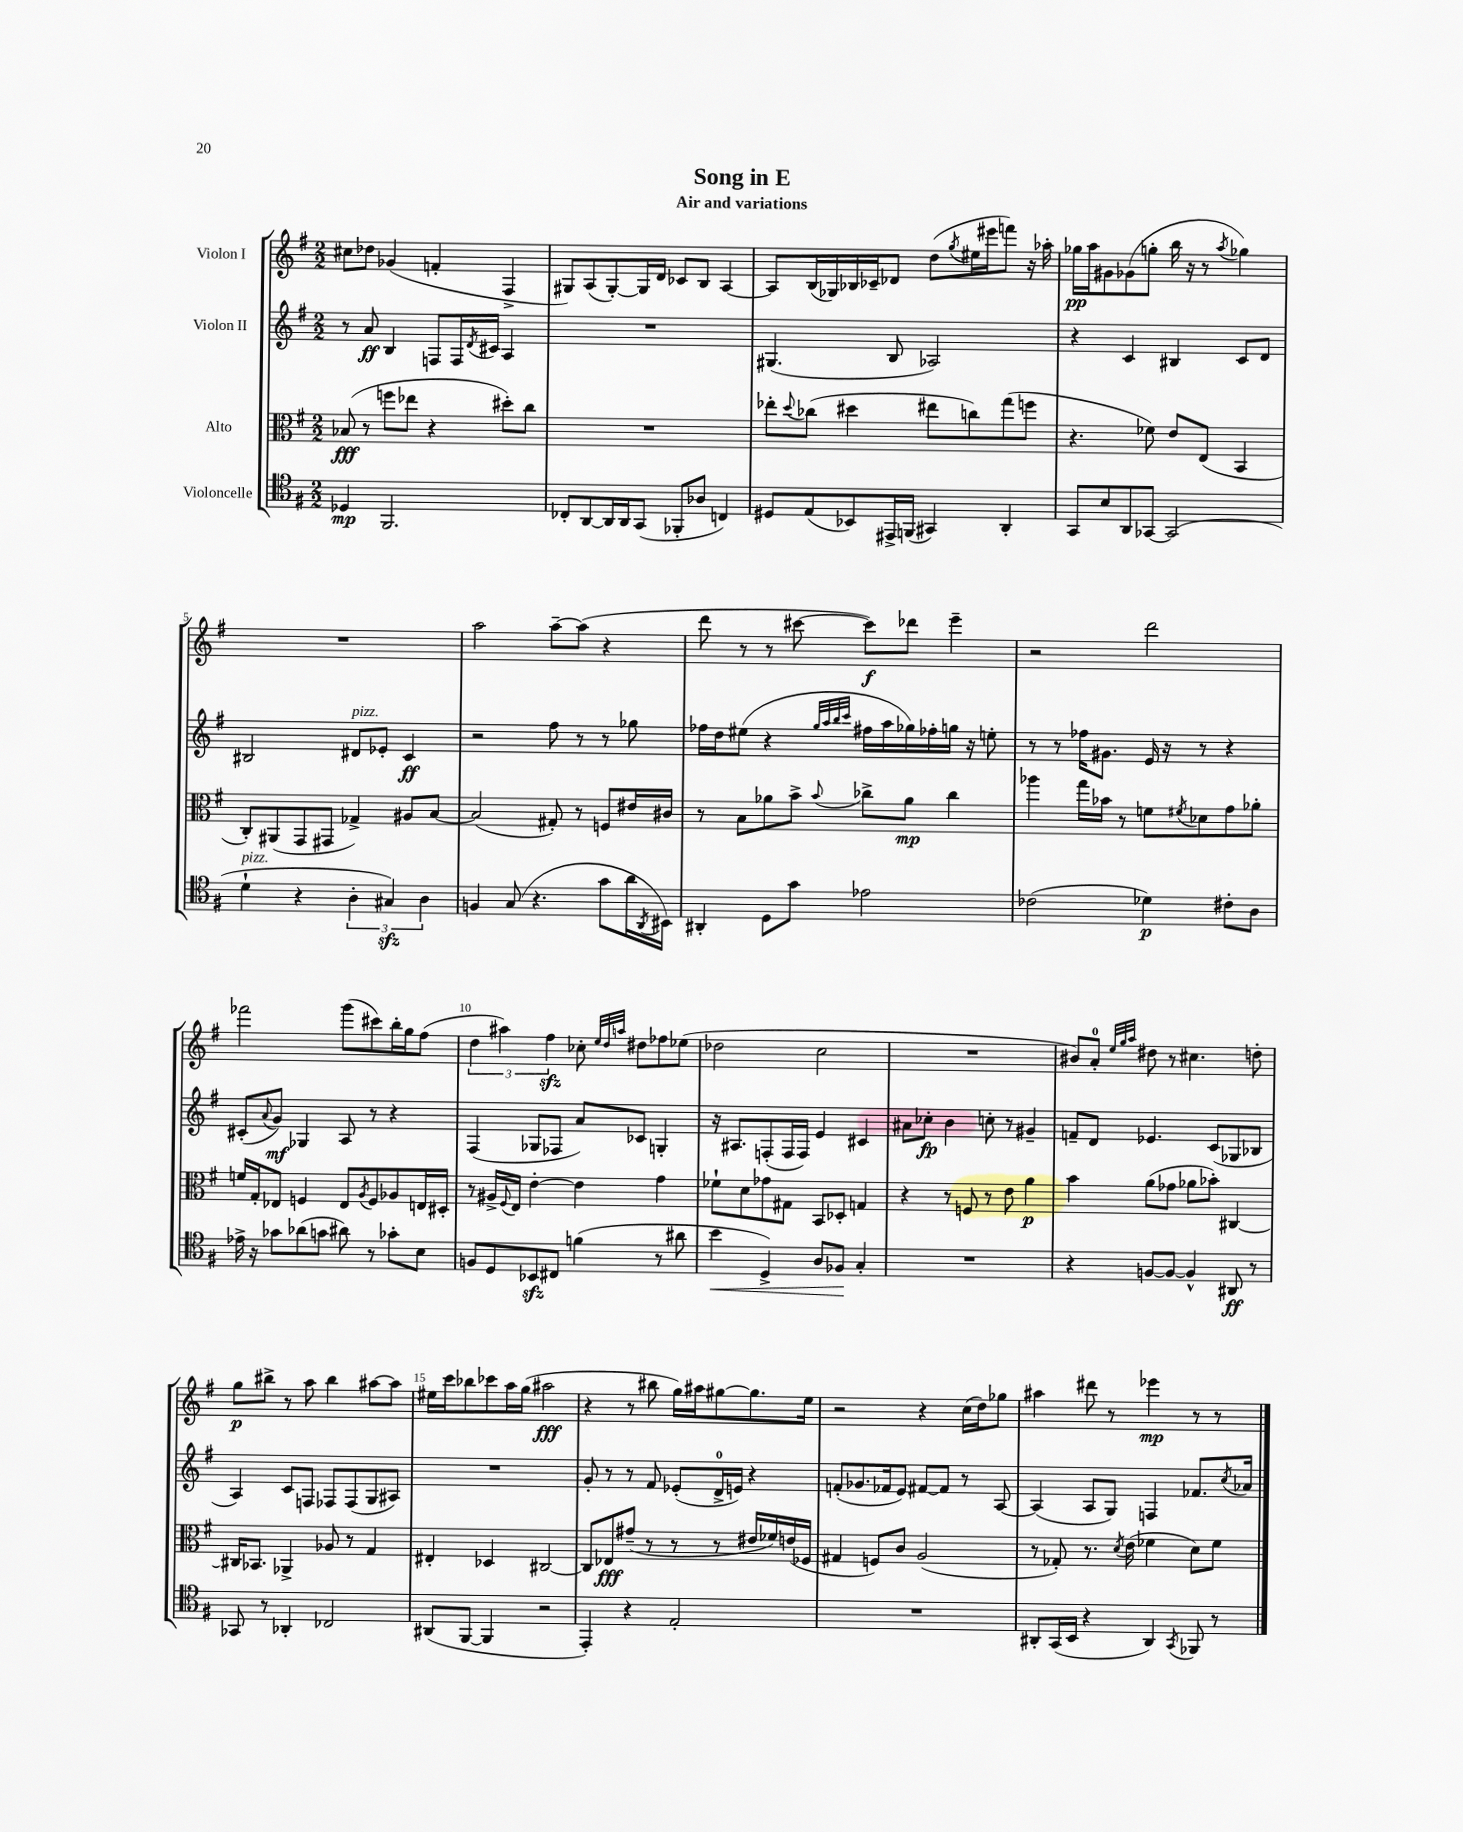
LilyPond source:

\header { title = "Song in E" subtitle = "Air and variations" }
<<
\new StaffGroup <<
\new Staff = "s0" \with { instrumentName = "Violon I" } {
    \clef treble \key g \major \numericTimeSignature \time 2/2
    cis''8 des''8 ges'4( f'4-. fis4-> |
    gis8) a8( gis8~-.) gis16 d'16 ces'8 b8 a4~ |
    a8 b16( ges16) bes16 ces'16-- des'8 d''8( \acciaccatura { g''8 } eis''16 eis'''16 f'''8) r16 aes''16-. |
    ges''16\pp a''16 gis'8 ges'8( g''8-. b''16 r16 r8 \acciaccatura { a''8 } ges''4) |
    R1 |
    a''2 a''8~-- a''8( r4 |
    d'''8 r8 r8 cis'''8~ cis'''8\f) des'''8 e'''4-- |
    r2 d'''2 |
    fes'''2 g'''8( cis'''8) b''16-. g''16 fis''8( |
    \tuplet 3/2 { d''4 ais''4) fis''4\sfz } ces''8-. \grace { e''32 d''32 a''32 } dis''8 fes''8 ees''8( |
    des''2 c''2 |
    R1 |
    bis'8) a'8-0-. \grace { e''32 g''32 a''32 } dis''8 r8 cis''4. d''8-. |
    g''8\p bis''8-> r8 a''8 bis''4 ais''8~ ais''8 |
    eis''16 c'''16 bes''8 ces'''8 a''16 g''16( ais''2\fff |
    r4 r8 bis''8 g''16) ais''16 gis''8~ gis''8. e''16 |
    r2 r4 c''16( d''16) ges''8 |
    ais''4 dis'''8 r8 ees'''4\mp r8 r8 \bar "|." |
}
\new Staff = "s1" \with { instrumentName = "Violon II" } {
    \clef treble \key g \major \numericTimeSignature \time 2/2
    r8 a'8\ff b4 f8 f16 \acciaccatura { d'8 } cis'16 a4 |
    R1 |
    gis4.( b8 aes2) |
    r4 c'4 bis4 c'8 d'8 |
    bis2 dis'8^\markup { \italic "pizz." } ees'8-. c'4\ff |
    r2 fis''8 r8 r8 ges''8 |
    fes''16 d''16 eis''8( r4 \grace { g''32 a''32 b''32 c'''32 } fis''16 a''16 ges''16) fes''16-. g''16 r16 e''8-. |
    r8 r8 fes''16 gis'8. e'16 r16 r8 r4 |
    cis'8-.( \appoggiatura { a'8 } g'8\mf) ges4 a8 r8 r4 |
    fis4( ges8 fes8 a'8) ces'8 g4-. |
    r16 ais8. f8-.( f16 f16) e'4 cis'4 |
    ais'8 ces''8-.\fp b'4 c''8-. r8 gis'4-- |
    f'8-- d'8 ees'4. c'8( ges8 bes8 |
    a4) c'8 f8 fes8 fes8( g8 ais8) |
    R1 |
    g'8-. r8 r8 fis'8 ees'8-.( d'16-0-> e'16) r4 |
    f'8-.( ges'8. fes'16 e'8) fis'8~ fis'8 r8 a8~ |
    a4( a8 g8) f4 fes'8. \acciaccatura { c''8 } aes'16 \bar "|." |
}
\new Staff = "s2" \with { instrumentName = "Alto" } {
    \clef alto \key g \major \numericTimeSignature \time 2/2
    bes8\fff( r8 f''8 ees''8 r4 dis''8-.) c''8 |
    R1 |
    ees''8-. \appoggiatura { d''8 } ces''8( dis''4 eis''8 c''8) g''8( f''8 |
    r4. fes'8) e'8 e8( b,4 |
    c8-.) ais,8( g,8 gis,8 ges4->) ais8 b8~ |
    b2( gis8-.) r8 f8 eis'16 cis'16 |
    r8 b8 aes'8 b'8-> \appoggiatura { b'8 } ces''8-> aes'8\mp ces''4 |
    aes''4 g''16 bes'16 r8 f'8 \acciaccatura { fis'8 } des'8 g'8 aes'8-. |
    f'16 g16-. ees8 f4 ees8 \acciaccatura { a8 } f8 aes8 e16 dis16-. |
    r8 ais16-> \appoggiatura { fis8 } e16 e'4~-. e'4 g'4 |
    fes'8-! d'8 ges'8 gis8 b,8 des8-. g4 |
    r4 r8 f8 r8 e'8 a'4\p |
    b'4 a'8( ges'8 aes'8 bes'8-.) cis4~ |
    cis16 bes,8. aes,4-> aes8 r8 g4 |
    eis4-. des4 cis2~ |
    cis8 ees8\fff gis'8--( r8 r8 r8 eis'16 fes'16) e'16( fes16 |
    gis4 f8) c'8 a2( |
    r8 ges8-.) r8. \acciaccatura { d'8 } e'16( fes'4 d'8) fes'8 \bar "|." |
}
\new Staff = "s3" \with { instrumentName = "Violoncelle" } {
    \clef tenor \key g \major \numericTimeSignature \time 2/2
    des4\mp fis,2. |
    ces8-. a,8~ a,16 a,16 g,8( fes,8-. aes8 c4) |
    dis8 e8( bes,8) eis,16-> f,16( gis,4) a,4-. |
    g,8 b8 a,8 ges,8~ ges,2( |
    d'4-!^\markup { \italic "pizz." } r4 \tuplet 3/2 { a4-. gis4\sfz) a4 } |
    f4 g8( r4. g'8 a'16 \acciaccatura { a,8 } bis,16) |
    ais,4-. d8 g'8 ees'2 |
    ces'2( des'4\p) cis'8-. a8 |
    ees'16-> r16 ges'8 aes'8( g'8 ais'8) r8 ges'8-. b8 |
    f8 d8 bes,8\sfz cis8 f'4( r8 ais'8 |
    b'4\< d4->) a8 fes8\! g4-. |
    R1 |
    r4 f8~ f8~ f4-^ ais,8\ff r8 |
    ges,8 r8 aes,4-. ces2 |
    ais,8( fis,8~ fis,4 r2 |
    e,4-.) r4 e2-. |
    R1 |
    ais,8-. g,16( b,16 r4 ais,4) \acciaccatura { g,8 } fes,8 r8 \bar "|." |
}
>>
>>
\layout { \context { \Score \override BarNumber.break-visibility = ##(#f #t #t) barNumberVisibility = #(every-nth-bar-number-visible 5) } }
